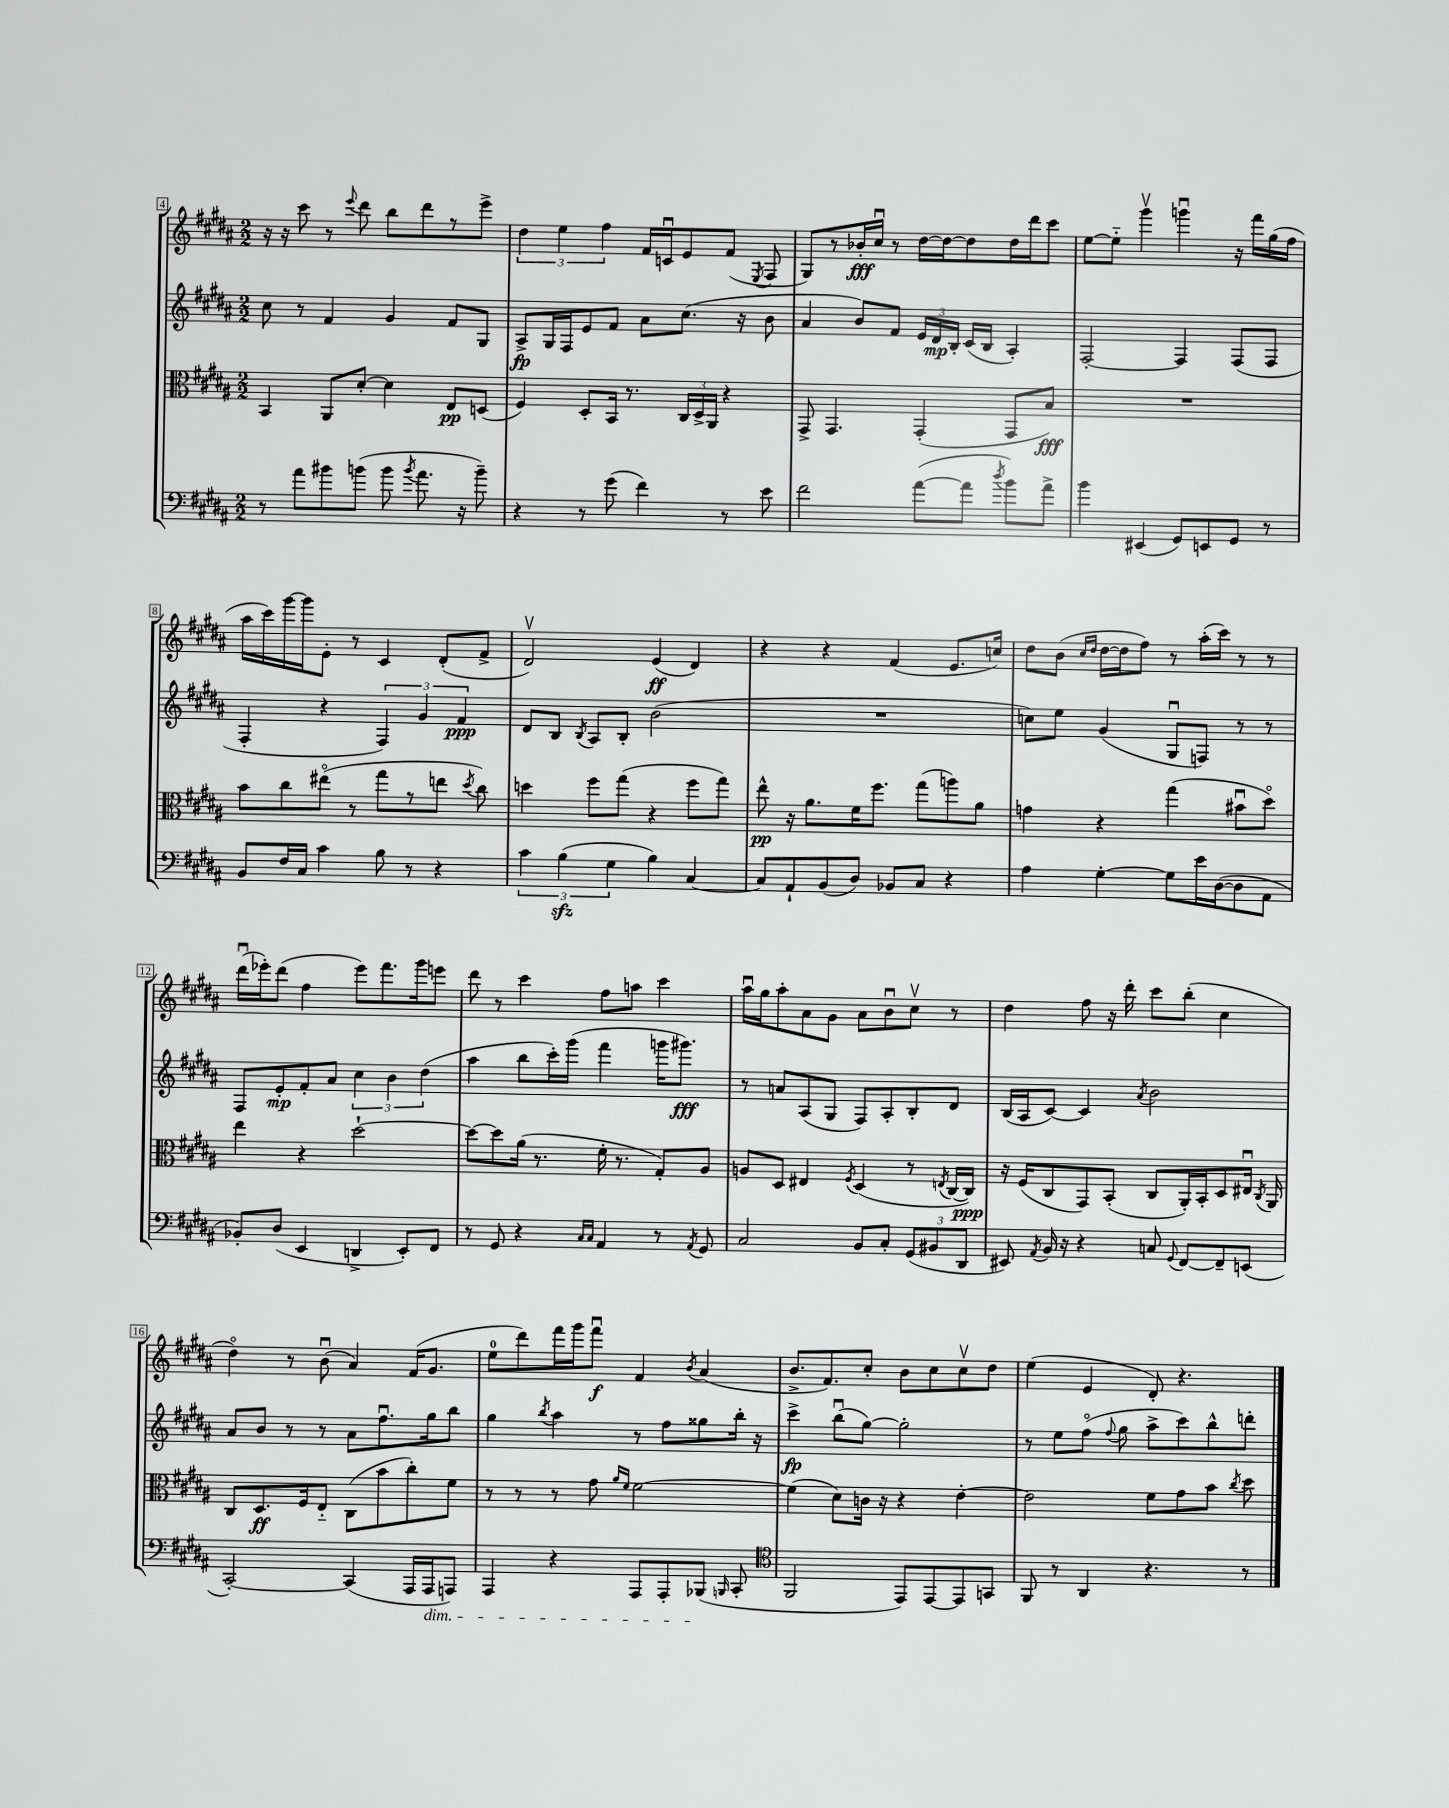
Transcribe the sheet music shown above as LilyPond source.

<<
\new StaffGroup <<
\new Staff = "s0" {
    \clef treble \key b \major \numericTimeSignature \time 2/2
    \autoBeamOff r16 r16 cis'''8 r8 \appoggiatura { e'''8 } dis'''8 b''8[ dis'''8 r8 e'''8]-> |
    \tuplet 3/2 { dis''4 e''4 fis''4 } fis'16[ c'16\downbow e'8 fis'8]( \acciaccatura { e8 } fis8 |
    gis8[) r8 bes'16-.\fff cis''16]\downbow r8 dis''16[~ dis''16~ dis''8 dis''16 dis'''16 cis'''8] |
    e''8[~ e''8]-_ gis'''4\upbow g'''4\downbow r16 fis'''16[ gis''16( fis''16] |
    ais''16[ cis'''16) gis'''16~ gis'''16 e'8]-. r8 cis'4 dis'8[-.( fis'8]-> |
    dis'2\upbow) e'4\ff( dis'4) |
    r4 r4 fis'4( e'8.[ c''16]) |
    dis''8[ b'8]( \grace { cis''16[ dis''16] } dis''16[~ dis''16 fis''8]) r8 ais''16[-.( cis'''16]) r8 r8 |
    dis'''16[\downbow( ees'''16-.) dis'''8]( fis''4 ees'''8[) fis'''8. gis'''16 e'''8] |
    dis'''8 r8 cis'''4 fis''8[ a''8] cis'''4 |
    ais''16[\downbow gis''16 ais''8-. ais'8 gis'8] ais'8[ b'8\downbow cis''8]\upbow r8 |
    dis''4 fis''8 r16 dis'''16-. cis'''8[ b''8]-.( cis''4 |
    dis''4\flageolet) r8 b'8\downbow( ais'4) fis'16[( gis'8.] |
    e''8[-0 dis'''8) fis'''16 gis'''16 fis'''8]\downbow\f fis'4 \acciaccatura { b'8 } ais'4( |
    b'8.[-> fis'8.) cis''8]-. b'8[ cis''8 cis''8\upbow dis''8] |
    e''4( e'4 dis'8-.) r4. \bar "|." |
}
\new Staff = "s1" {
    \clef treble \key b \major \numericTimeSignature \time 2/2
    \autoBeamOff cis''8 r8 fis'4 gis'4 fis'8[ gis8] |
    ais8[->\fp gis16 fis16 e'8 fis'8] ais'8[ cis''8.]( r16 b'8 |
    ais'4 b'8[) fis'8] \tuplet 3/2 { e'16[ dis'16\mp b16]-. } cis'16[( b16] ais4-.) |
    fis2~-. fis4 fis8[( fis8] |
    fis4-. r4 \tuplet 3/2 { fis4) gis'4 fis'4\ppp } |
    dis'8[ b8] \acciaccatura { b8 } ais8[ b8]-. b'2( |
    R1 |
    c''8[) e''8] gis'4( gis8[\downbow f8]) r8 r8 |
    fis8[ e'8-.\mp fis'8-. ais'8] \tuplet 3/2 { cis''4 b'4 dis''4( } |
    ais''4 b''8[ cis'''16-.) gis'''16]( fis'''4 g'''16[ gis'''8.]\fff) |
    r8 a'8[ ais8( gis8] fis8[) ais8-. b8-. dis'8] |
    b16[( ais16 cis'8]~) cis'4 \acciaccatura { ais'8 } b'2 |
    ais'8[ b'8] r8 r8 ais'8[ fis''8.\downbow gis''16 b''8] |
    gis''4 \acciaccatura { b''8 } ais''4 r8 fis''8[ gisis''8 b''16]-. r16 |
    cis'''4->\fp b''8[\downbow( gis''8]~) gis''2-. |
    r8 e''8[ fis''8]\flageolet( \appoggiatura { fis''8 } gis''8 ais''8[-> cis'''8) b''8-^ d'''8]-. \bar "|." |
}
\new Staff = "s2" {
    \clef alto \key b \major \numericTimeSignature \time 2/2
    \autoBeamOff b,4 ais,8[ dis'8]~-. dis'4 e8[\pp d8]( |
    fis4) dis8[-. b,16] r8. \tuplet 3/2 { cis16[ dis16-> ais,16] } r4 |
    gis,8-> gis,4. gis,4-.( gis,8[ b8]\fff) |
    R1 |
    b'8[ cis''8 eis''8]\flageolet( r8 gis''8[ r8 e''8] \acciaccatura { dis''8 } cis''8) |
    d''4 fis''8[ gis''8]( r4 fis''8[ gis''8]) |
    e''8-^\pp r16 ais'8.[ fis'16 fis''8.] gis''8[( a''8) ais'8] |
    g'4 r4 gis''4( bis'8[\downbow dis''8]\flageolet) |
    e''4 r4 dis''2~-! |
    dis''8[~ dis''8 ais'16]( r8. fis'16-. r8. gis8[-.) ais8] |
    a8[ dis8] eis4 \acciaccatura { fis8 } dis4( r8 \acciaccatura { e8 } cis16[~ cis16]\ppp) |
    r16 fis16[( cis8 gis,8) b,8]-.( cis8[ ais,16-.) b,16-. dis8 eis16]\downbow \acciaccatura { cis8 } ais,16 |
    cis8[ dis8.\ff fis16 e8]-_ cis8[( b'8 cis''8-.) fis'8] |
    r8 r8 r8 gis'8 \grace { ais'16[ fis'16] } fis'2~ |
    fis'4( dis'8[) c'16] r16 r4 e'4~-. |
    e'2 fis'8[ gis'8 b'8] \acciaccatura { cis''8 } dis''8 \bar "|." |
}
\new Staff = "s3" {
    \clef bass \key b \major \numericTimeSignature \time 2/2
    \autoBeamOff r8 ais'8[ bis'8 b'8]( b'8 \acciaccatura { b'8 } ais'8. r16 b'8--) |
    r4 r8 gis'8( fis'4) r8 e'8 |
    fis'2 ais'8[~( ais'8] \acciaccatura { dis''8 } b'8[) ais'8]-> |
    b'4 eis,4( gis,8[) e,8 gis,8] r8 |
    b,8[ fis16 cis16] cis'4 b8 r8 r4 |
    \tuplet 3/2 { cis'4 b4\sfz( gis4 } b4) cis4~ |
    cis8[ ais,8-! b,8( dis8]) bes,8[ cis8] r4 |
    ais4 gis4~-. gis8[ e'16 dis16~( dis8 ais,8] |
    bes,8[-.) dis8]( e,4 d,4-> e,8[-.) fis,8] |
    r8 gis,8 r4 \grace { cis16[ cis16] } ais,4 r8 \acciaccatura { ais,8 } gis,8 |
    cis2 b,8[ cis8]-. \tuplet 3/2 { gis,8[( bis,8 dis,8] } |
    eis,8) \acciaccatura { ais,8 } b,16 r16 r4 c8 \appoggiatura { gis,8 } fis,8[~ fis,8-- e,8]( |
    cis,2~-.) cis,4( ais,,16[ ais,,16\dim a,,8]) |
    ais,,4 r4 ais,,8[ ais,,8-. bes,,8]\!( \grace { b,,16 } cis,8-. |
    \clef tenor fis,2 e,8[) e,8~ e,8 g,8] |
    fis,8 r8 ais,4 r4. r8 \bar "|." |
}
>>
>>
\layout { \context { \Score currentBarNumber = #4 \override BarNumber.stencil = #(make-stencil-boxer 0.1 0.3 ly:text-interface::print) } }
